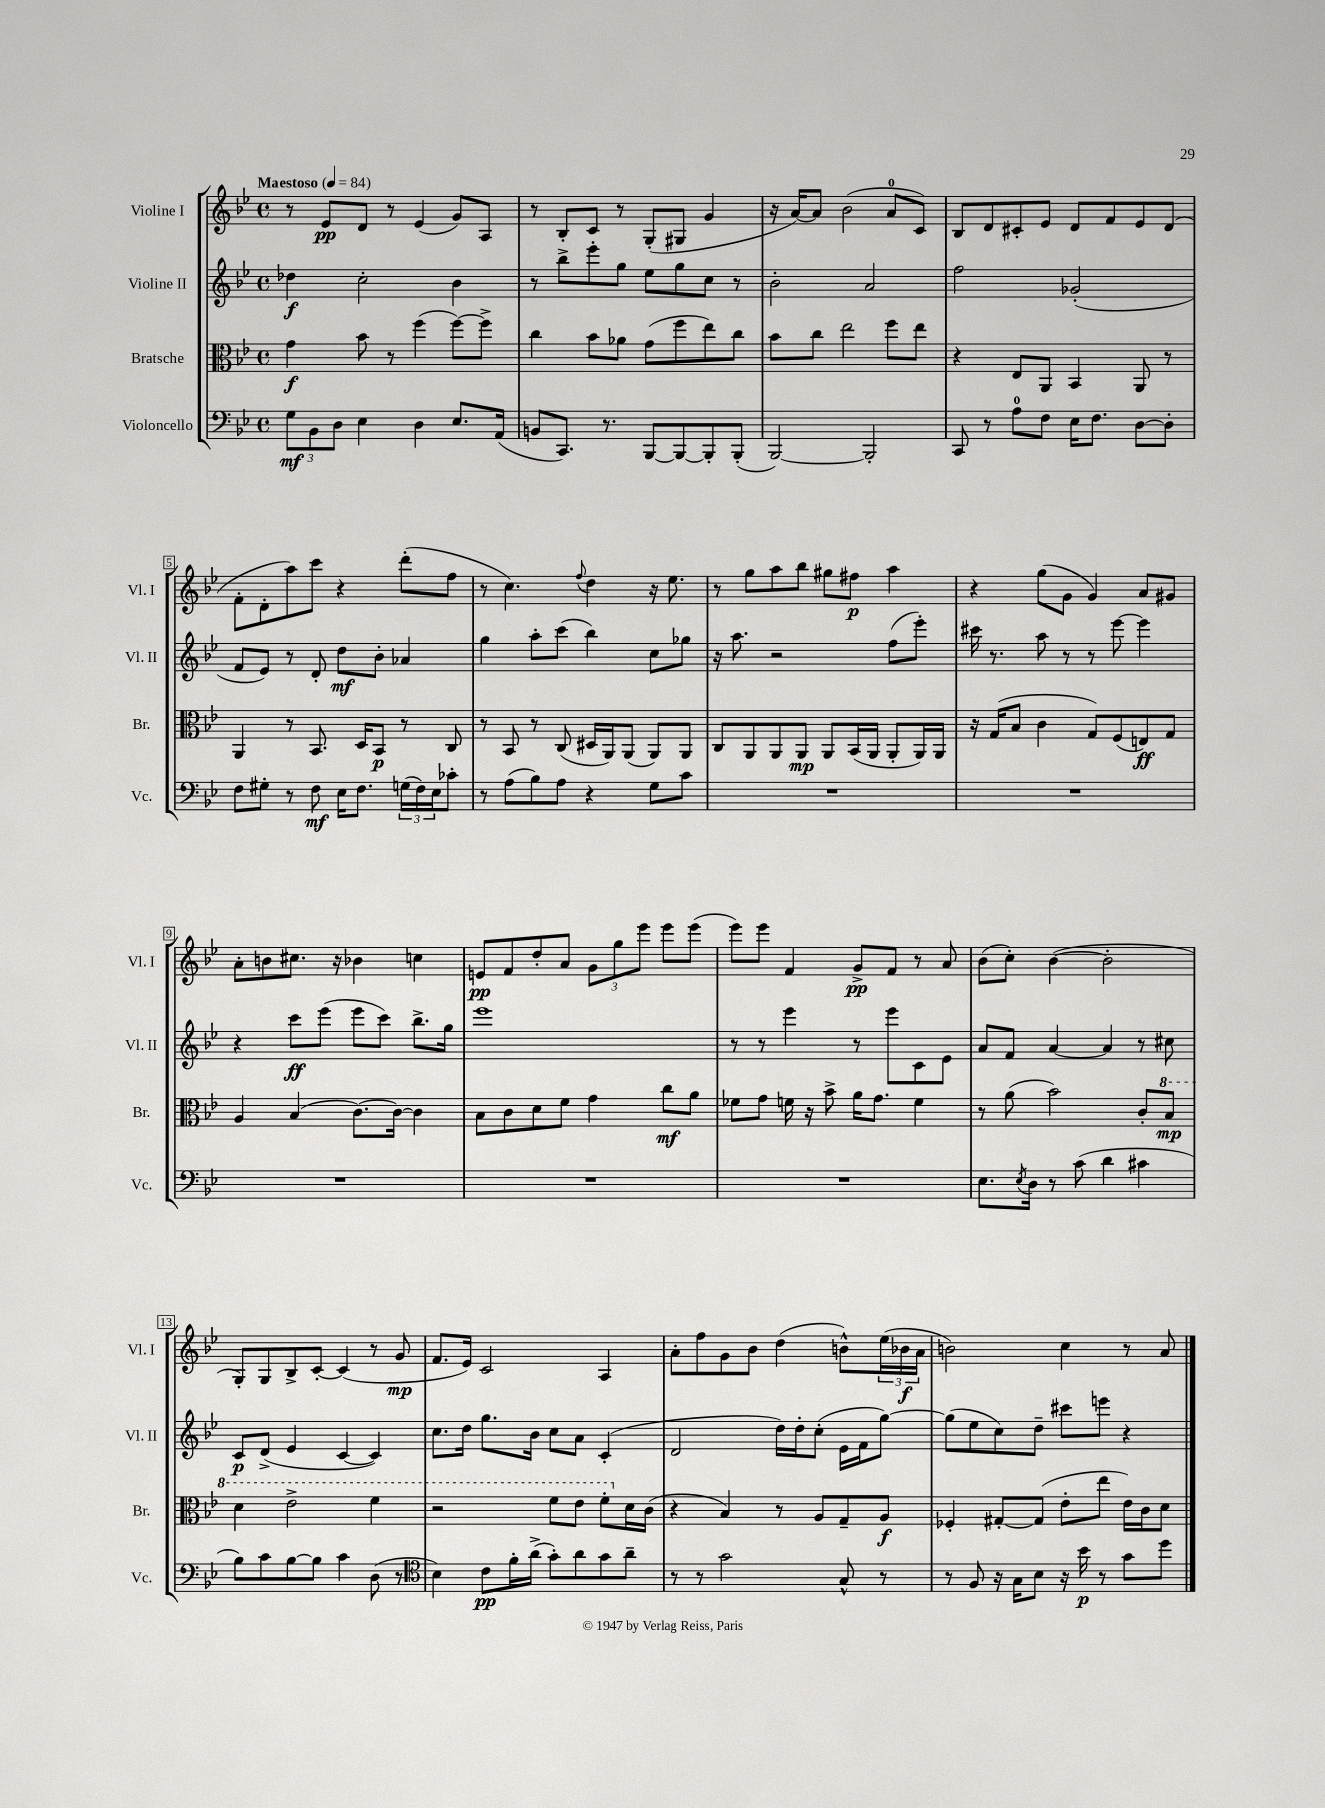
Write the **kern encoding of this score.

**kern	**kern	**kern	**kern
*staff4	*staff3	*staff2	*staff1
*clefF4	*clefC3	*clefG2	*clefG2
*k[b-e-]	*k[b-e-]	*k[b-e-]	*k[b-e-]
*M4/4	*M4/4	*M4/4	*M4/4
*met(c)	*met(c)	*met(c)	*met(c)
*MM84	*MM84	*MM84	*MM84
12G	4g	4dd-	8r
12BB-	.	.	.
.	.	.	8e-
12D	.	.	.
4E-	8b-	2cc'	8d
.	8r	.	8r
4D	(4ff	.	(4e-
8.E-	[8ff)	4b-	8g)
.	8ff^]	.	8A
(16AA	.	.	.
=	=	=	=
8BB	4cc	8r	8r
8.CC)	.	8bb-^	8B-'
.	8b-	8eee-'	8c
8.r	.	.	.
.	8a-	8gg	8r
[8BBB-	(8g	8ee-	(8G'
8BBB-_	8ff	8gg	8G#
8BBB-']	8ee-)	8cc	4g
(8BBB-'	8cc	8r	.
=	=	=	=
[2BBB-)	8b-	2b-'	16r
.	.	.	[16a)
.	8cc	.	8a]
.	2ee-	.	(2b-
2BBB-']	.	2a	.
.	8ff	.	8a
.	8ee-	.	8c)
=	=	=	=
8CC	4r	2ff	8B-
8r	.	.	8d
8A	8E-	.	8c#'
8F	8AA	.	8e-
16E-	4BB-	(2g-'	8d
8.F	.	.	.
.	.	.	8f
[8D	8AA	.	8e-
8D']	8r	.	(8d
=	=	=	=
8F	4AA	8f	8f'
8G#'	.	8e-)	8d'
8r	8r	8r	8aa)
8F	8.BB-	8d'	8ccc
16E-	.	8dd	4r
8.F	16D	.	.
.	8BB-	8b-'	.
(24G	8r	4a-	(8ddd'
24F)	.	.	.
24E-	.	.	.
8c-'	8C	.	8ff
=	=	=	=
8r	8r	4gg	8r
(8A	8BB-	.	4.cc)
8B-)	8r	8aa'	.
8A	(8C	(8ccc	.
.	.	.	8qqff
4r	16D#	4bb-)	4dd
.	16AA)	.	.
.	(8AA	.	.
8G	8AA)	8cc	16r
.	.	.	8.ee-
8c	8AA	8gg-	.
=	=	=	=
1r	8C	16r	8r
.	.	8.aa	.
.	8AA	.	8gg
.	8AA	2r	8aa
.	8AA	.	8bb-
.	8AA	.	8gg#
.	(16BB-	.	8ff#
.	16AA	.	.
.	8AA'	(8ff	4aa
.	16AA)	8eee-')	.
.	16AA	.	.
=	=	=	=
1r	16r	16ccc#	4r
.	(16G	8.r	.
.	8B-	.	.
.	4c	8aa	(8gg
.	.	8r	8g
.	8G)	8r	4g)
.	(8F	[8eee-	.
.	8E)	4eee-]	8a
.	8G	.	8g#
=	=	=	=
1r	4A	4r	8a'
.	.	.	8b
.	(4B-	8ccc	8.cc#
.	.	(8eee-	.
.	.	.	16r
.	[8.c)	8eee-	4b-
.	.	8ccc)	.
.	16c_	.	.
.	4c]	8.bb-^	4cc
.	.	16gg	.
=	=	=	=
1r	8B-	1eee-	8e
.	8c	.	8f
.	8d	.	8dd'
.	8f	.	8a
.	4g	.	12g
.	.	.	12gg
.	.	.	12eee-
.	8cc	.	8eee-
.	8a	.	(8eee-
=	=	=	=
1r	8f-	8r	8eee-)
.	8g	8r	8eee-
.	16f	4eee-	4f
.	16r	.	.
.	8b-^	.	.
.	16a	8r	8g^
.	8.g	.	.
.	.	8eee-	8f
.	4f	8c	8r
.	.	8e-	8a
=	=	=	=
8.E-	8r	8a	(8b-
.	(8a	8f	8cc')
8qE-	.	.	.
16D	.	.	.
8r	2b-)	[4a	([4b-
(8c	.	.	.
4d	.	4a]	2b-']
4c#	8c'	8r	.
.	8b-	8cc#	.
=	=	=	=
8B-)	4dd	8c	8G')
8c	.	(8d^	8G
[8B-	2ee-^	4e-	8B-^
8B-]	.	.	[8c'
4c	.	[4c	(4c]
(8D	4ff	4c])	8r
8r	.	.	8g
=	=	=	=
*clefC4	*	*	*
4B-)	2r	8.cc	8.f
.	.	16dd	16e-)
8c	.	8.gg	2c
16f'	.	.	.
(16a^	.	16b-	.
8g')	8ff	8cc	.
8a	8ee-	8a	.
8g	8ff'	(4c'	4A
8a~	16d	.	.
.	(16c	.	.
=	=	=	=
8r	4r	2d	8a'
8r	.	.	8ff
2g	4B-)	.	8g
.	.	.	8b-
.	8r	16dd)	(4dd
.	.	16dd'	.
.	8A	(8cc'	.
8G^^	8G~	16e-	8b^^)
.	.	16f	.
8r	8A	[8gg)	(24ee-
.	.	.	24b-
.	.	.	24a
=	=	=	=
8r	4F-'	(8gg]	2b)
8F	.	8ee-	.
16r	[8G#'	8cc)	.
16G	.	.	.
8B-	(8G#]	8dd~	.
16r	8e-'	8ccc#	4cc
16b-	.	.	.
8r	8ee-	8eee	.
8g	16e-)	4r	8r
.	16c	.	.
8dd	8d	.	8a
==	==	==	==
*-	*-	*-	*-
